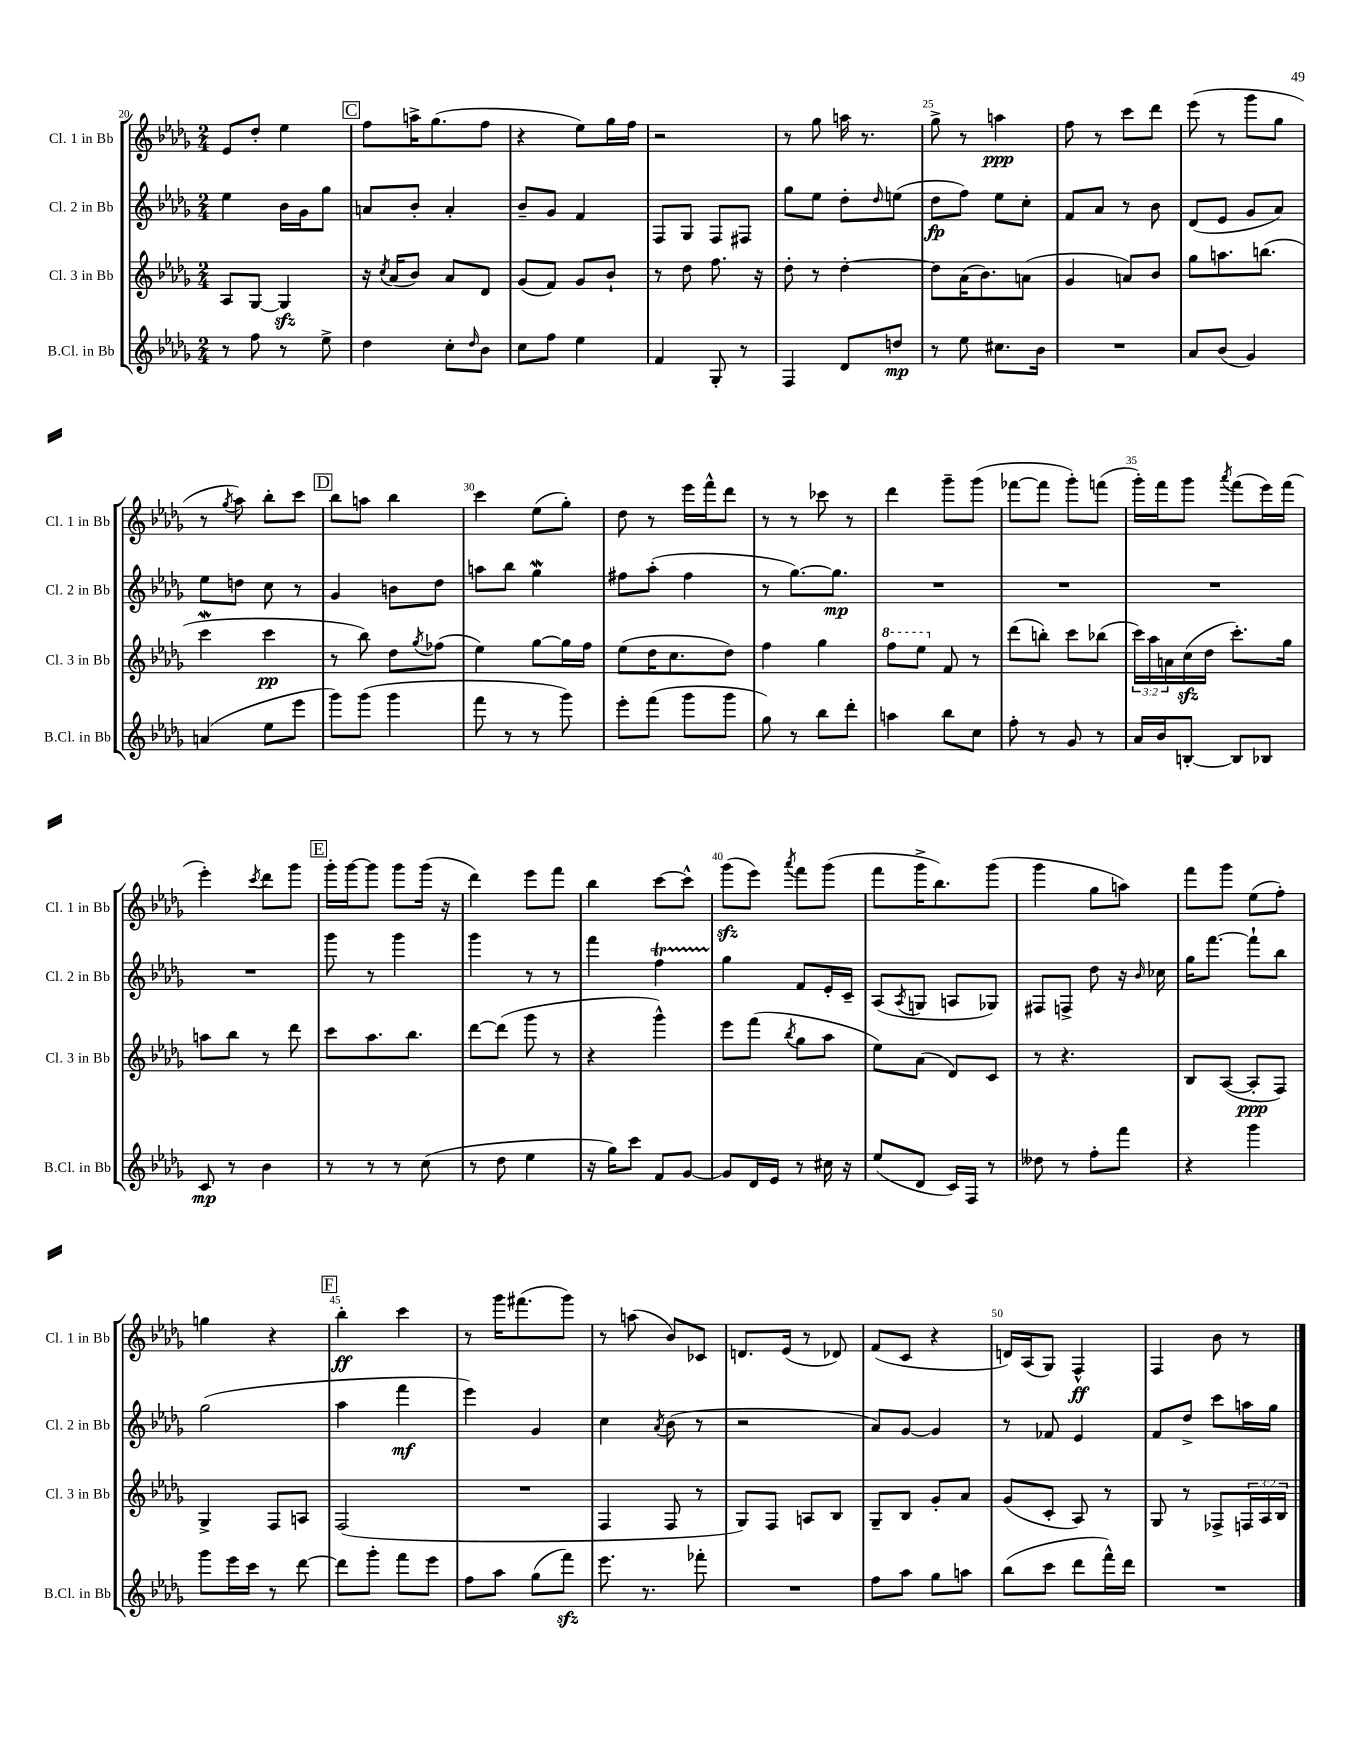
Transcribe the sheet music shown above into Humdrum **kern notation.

**kern	**kern	**kern	**kern
*staff4	*staff3	*staff2	*staff1
*clefG2	*clefG2	*clefG2	*clefG2
*k[b-e-a-d-g-]	*k[b-e-a-d-g-]	*k[b-e-a-d-g-]	*k[b-e-a-d-g-]
*M2/4	*M2/4	*M2/4	*M2/4
8r	8A-	4ee-	8e-
8ff	[8G-	.	8dd-'
8r	4G-]	16b-	4ee-
.	.	16g-	.
8ee-^	.	8gg-	.
=	=	=	=
4dd-	16r	8a	8ff
.	8qcc	.	.
.	(16a-	.	.
.	8b-)	8b-'	16aa^
.	.	.	(8.gg-
8cc'	8a-	4a'	.
16qqdd-	.	.	.
8b-	8d-	.	8ff
=	=	=	=
8cc	(8g-	8b-~	4r
8ff	8f)	8g-	.
4ee-	8g-	4f	8ee-)
.	8b-`	.	16gg-
.	.	.	16ff
=	=	=	=
4f	8r	8F	2r
.	8dd-	8G-	.
8G-'	8.ff	8F	.
8r	.	8F#	.
.	16r	.	.
=	=	=	=
4F	8dd-'	8gg-	8r
.	8r	8ee-	8gg-
8d-	[4dd-'	8dd-'	16aa
.	.	.	8.r
.	.	16qqdd-	.
8dd	.	(8ee	.
=	=	=	=
8r	8dd-]	8dd-	8gg-^
8ee-	(16a-	8ff)	8r
.	8.b-)	.	.
8.cc#	.	8ee-	4aa
.	(8a	8cc'	.
16b-	.	.	.
=	=	=	=
2r	4g-	8f	8ff
.	.	8a-	8r
.	8a)	8r	8ccc
.	8b-	8b-	8ddd-
=	=	=	=
8a-	8gg-	(8d-	(8eee-
(8b-	8.aa	8e-	8r
4g-)	.	8g-	8ggg-
.	(8.bb	.	.
.	.	8a-)	8gg-
=	=	=	=
(4a	4ccc	8ee-	8r
.	.	.	8qgg-
.	.	8dd	8aa-)
8ee-	4ccc	8cc	8bb-'
8eee-	.	8r	8ccc
=	=	=	=
8ggg-)	8r	4g-	8bb-
(8ggg-	8bb-)	.	8aa
4ggg-	8dd-	8b	4bb-
.	8qgg-	.	.
.	(8ff-	8dd-	.
=	=	=	=
8fff	4ee-)	8aa	4ccc
8r	.	8bb-	.
8r	[8gg-	4gg-	(8ee-
8ggg-)	16gg-]	.	8gg-')
.	16ff	.	.
=	=	=	=
8eee-'	(8ee-	8ff#	8dd-
(8fff	16dd-	(8aa-'	8r
.	8.cc	.	.
8ggg-	.	4ff#	16eee-
.	.	.	16fff^^
8ggg-	8dd-)	.	8ddd-
=	=	=	=
8gg-)	4ff	8r	8r
8r	.	[8.gg-)	8r
8bb-	4gg-	.	8ccc-
.	.	8.gg-]	.
8ddd-'	.	.	8r
=	=	=	=
4aa	8fff	2r	4ddd-
.	8eee-	.	.
8bb-	8f	.	8ggg-~
8cc	8r	.	(8ggg-
=	=	=	=
8ff'	(8ddd-	2r	[8fff-
8r	8bb')	.	8fff-]
8g-	8ccc	.	8ggg-')
8r	(8bb-	.	(8fff
=	=	=	=
16a-	24ccc)	2r	16ggg-')
.	24aa-	.	.
16b-	.	.	16fff
.	24a	.	.
[8B'	(16cc	.	8ggg-
.	16dd-	.	.
.	.	.	8qaaa-
8B]	8.ccc')	.	(8fff
8B-	.	.	16eee-)
.	16gg-	.	(16fff
=	=	=	=
8c	8aa	2r	4eee-')
8r	8bb-	.	.
.	.	.	8qccc
4b-	8r	.	8ddd-
.	8ddd-	.	8ggg-
=	=	=	=
8r	8ccc	8ggg-	16ggg-'
.	.	.	[16ggg-
8r	8.aa-	8r	8ggg-]
8r	.	4ggg-	8ggg-
.	8.bb-	.	.
(8cc	.	.	(16ggg-
.	.	.	16r
=	=	=	=
8r	[8ddd-	4ggg-	4ddd-)
8dd-	(8ddd-]	.	.
4ee-	8ggg-	8r	8eee-
.	8r	8r	8fff
=	=	=	=
16r	4r	4fff	4bb-
16gg-)	.	.	.
8ccc	.	.	.
8f	4ggg-^^)	4ff	[8ccc
[8g-	.	.	8ccc^^]
=	=	=	=
8g-]	8eee-	4gg-	(8ggg-
16d-	(8fff	.	8eee-)
16e-	.	.	.
.	8qbb-	.	8qaaa-
8r	8gg-	8f	8fff
16cc#	8aa-	16e-'	(8ggg-
16r	.	16c~	.
=	=	=	=
(8ee-	8ee-)	(8A-	8fff
.	.	8qA-	.
8d-	(8a-	8G	16ggg-^
.	.	.	8.bb-)
16c)	8d-)	8A	.
16F	.	.	.
8r	8c	8G-)	(8ggg-
=	=	=	=
8dd--	8r	8F#	4ggg-
8r	4.r	8F^	.
8ff'	.	8dd-	8gg-
8fff	.	16r	8aa)
.	.	16qqb-	.
.	.	16cc-	.
=	=	=	=
4r	8B-	16gg-	8fff
.	.	[8.fff	.
.	([8A-	.	8ggg-
4ggg-	8A-']	8fff`]	(8ee-
.	8F)	8bb-	8ff')
=	=	=	=
8ggg-	4G-^	(2gg-	4gg
16eee-	.	.	.
16ccc	.	.	.
8r	8F	.	4r
[8ddd-	8A	.	.
=	=	=	=
8ddd-]	(2F	4aa-	4bb-'
8ggg-'	.	.	.
8fff	.	4fff	4ccc
8eee-	.	.	.
=	=	=	=
8ff	2r	4eee-)	8r
8aa-	.	.	16ggg-
.	.	.	(8.fff#
(8gg-	.	4g-	.
8fff)	.	.	8ggg-)
=	=	=	=
8.eee-	4F	4cc	8r
.	.	.	(8aa
8.r	.	.	.
.	.	8qa-	.
.	8F	(8b-	8b-)
8fff-'	8r	8r	8c-
=	=	=	=
2r	8G-)	2r	8.d
.	8F	.	.
.	.	.	(16e-
.	8A	.	8r
.	8B-	.	8d-)
=	=	=	=
8ff	8G-~	8a-)	(8f
8aa-	8B-	[8g-	8c
8gg-	8g-'	4g-]	4r
8aa	8a-	.	.
=	=	=	=
(8bb-	(8g-	8r	16d)
.	.	.	(16A-
8ccc	8c'	8f-	8G-)
8ddd-	8A-)	4e-	4F^^
16fff^^)	8r	.	.
16ddd-	.	.	.
=	=	=	=
2r	8G-	8f	4F
.	8r	8dd-^	.
.	8F-^	8ccc	8b-
.	24F	16aa	8r
.	24A-	.	.
.	.	16gg-	.
.	24B-	.	.
==	==	==	==
*-	*-	*-	*-
